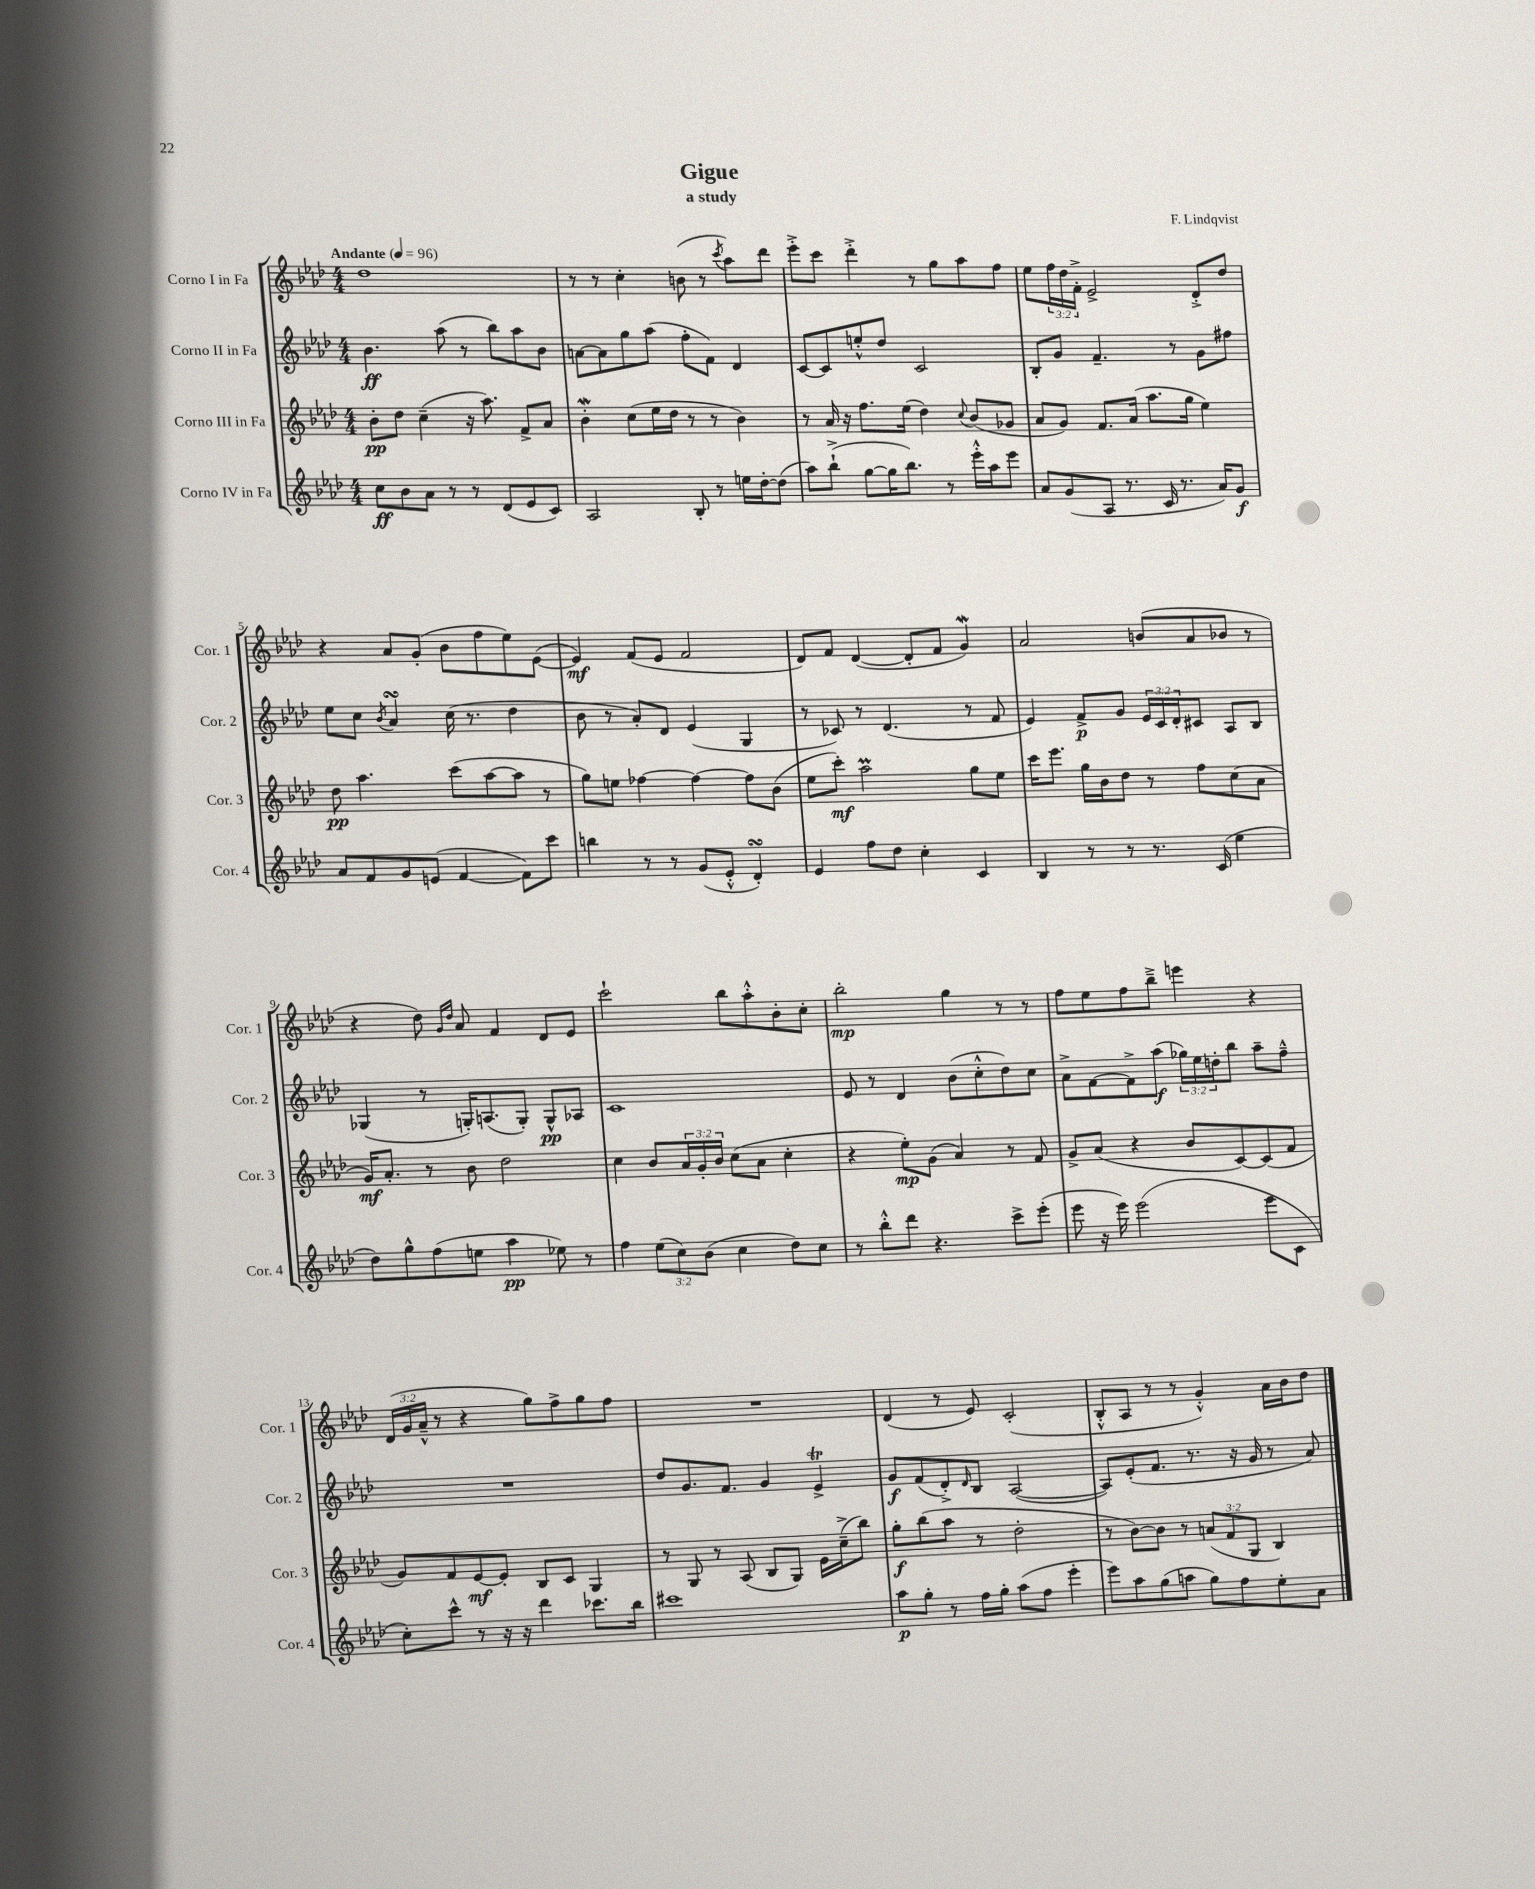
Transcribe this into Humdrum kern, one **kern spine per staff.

**kern	**kern	**kern	**kern
*staff4	*staff3	*staff2	*staff1
*clefG2	*clefG2	*clefG2	*clefG2
*k[b-e-a-d-]	*k[b-e-a-d-]	*k[b-e-a-d-]	*k[b-e-a-d-]
*M4/4	*M4/4	*M4/4	*M4/4
*MM96	*MM96	*MM96	*MM96
8cc\L	8b-'\L	4.b-\	1dd-
8b-\	8dd-\J	.	.
8a-\J	(4cc~\	.	.
8r	.	(8aa-\	.
8r	16r	8r	.
.	8.aa-\)	.	.
(8d-/L	.	8bb-\L)	.
8e-/	8f^/L	8aa-\	.
8c/J)	8a-/J	8b-\J	.
=	=	=	=
2A-/	4b-'\	[8a\L	8r
.	.	8a\]	8r
.	(8cc\L	8gg\	4cc'\
.	16ee-\L	(8aa-\J	.
.	16dd-\JJ	.	.
8B-'/	8r	8ff'\L	(8b\
8r	8r	8f\J)	8r
.	.	.	8qccc/
16ee\LL	4b-\)	4d-/	8aa-\L)
[16dd-'\J	.	.	.
(8dd-\]J	.	.	8ddd-\J
=	=	=	=
8aa-\L)	8r	[8c/L	8eee-'^\L
(8bb-`^\J	16a-/	8c/]	8ccc\J
.	16r	.	.
[8gg\L	8.ff\L	8ee'^^/	4ddd-'^\
16gg\]K	.	8dd-/J	.
8.bb-\J)	(16ee-\Jk	.	.
.	4dd-\)	2c/	8r
8r	.	.	8gg\L
.	8qqcc/	.	.
16eee-'^^\LL	(8b-/L	.	8aa-\
16aa-\J	.	.	.
8eee-\J	8g-/J	.	8ff\J
=	=	=	=
8a-/L	8a-/L	8B-'/L	8ee-\L
(8g/	8g/J)	8g/J	24ff\L
.	.	.	24dd-\
.	.	.	24f'^\JJ
8A-/J	8.f/L	4.f~/	2e-^/
8.r	.	.	.
.	(16a-/Jk	.	.
.	8.aa-\L	.	.
16c/	.	.	.
8.r	.	8r	.
.	16gg\Jk	.	.
.	4ee-\)	8g\L	8d-'^/L
16a-/LK)	.	.	.
8g/J	.	8ff#\J	8dd-/J
=	=	=	=
8a-/L	8dd-\	8ee-\L	4r
8f/	4.aa-\	8cc\J	.
.	.	8qb-/	.
8g/	.	4a-/	8a-/L
(8e/J	.	.	(8g'/J
[4f/	(8ccc\L	(16cc\	8b-\L
.	.	8.r	.
.	[8aa-\	.	8ff\
8f\]L)	8aa-\]J	4dd-\	8ee-\)
8ccc\J	8r	.	([8e-\J
=	=	=	=
4bb\	8gg\L)	8b-\	4e-/])
.	8ee\J	8r	.
8r	[4ff-\	8a-'/L)	(8f/L
8r	.	8d-/J	8e-/J
(8g/L	4ff-\_	(4e-/	2f/
8e-'^^/J	.	.	.
4d-'/)	8ff-\]L	4G/	.
.	(8b-\J	.	.
=	=	=	=
4e-/	8ee-\L	8r	8d-/L)
.	8ccc'\J)	8c-/)	8f/J
8ff\L	2aa-\	8r	([4d-/
8dd-\J	.	(4.d-/	.
4cc'\	.	.	8d-'/]L
.	.	.	8f/J
4c/	8gg\L	8r	4g/)
.	8ee-\J	8f/	.
=	=	=	=
4B-/	16ccc\LK	4e-/)	2a-/
.	8.eee-\J	.	.
8r	16gg\LL	8f^/L	.
.	16b-\J	.	.
8r	8dd-\J	8g/J	.
8.r	8r	24e-/LL	(8b/L
.	.	24c/	.
.	.	24d-'/J	.
.	8ff\L	8c#/J	8a-/
(16c/	.	.	.
4ee-\	(8cc\	8A-/L	8b-/J
.	8a-\J	8B-/J	8r
=	=	=	=
8dd-\L)	16g/LK)	(4G-/	4r
.	8.a-'/J	.	.
8gg^^\	.	.	.
(8ff\	8r	8r	8dd-\)
.	.	.	16qqg/LL
.	.	.	16qqdd-/JJ
8ee\J	8b-\	16G'/LK)	8a-/
.	.	(8.A/	.
4aa-\	2dd-\	.	4f/
.	.	8G'/J)	.
8ee-\)	.	8G^^/L	8d-/L
8r	.	8A-/J	8e-/J
=	=	=	=
4ff\	4cc\	1c	2ccc`\
(12ee-\L	8b-/L	.	.
12cc\)	.	.	.
.	24a-/L	.	.
(12b-\J	24g'/	.	.
.	24b-/JJ	.	.
4cc\	(8cc\L	.	8bb-\L
.	8a-\J	.	8aa-'^^\
8dd-\L)	4cc'\	.	8b-'\
8cc\J	.	.	8cc'\J
=	=	=	=
8r	4r	8e-/	2bb-'\
8bb-'^^\L	.	8r	.
8ddd-\J	8ee-'\L)	4d-/	.
4.r	(8g\J	.	.
.	4a-/)	(8b-\L	4gg\
.	.	8cc'^^\	.
8ccc^\L	8r	8dd-\)	8r
(8eee-'\J	8f/	8cc\J	8r
=	=	=	=
8eee-\	8g^/L	8a-^\L	8ff\L
16r	(8a-/J	[8f\	8ee-\
16eee-\)	.	.	.
(2eee-\	4r	8f^\]	8ff\
.	.	(8aa-\J	8bb-~^\J
.	8b-/L	24gg-\LL)	4eee\
.	.	24ee-\	.
.	.	24dd'\J	.
.	[8c/)	8bb-\J	.
8eee-\L	(8c/]	8aa-~\L	4r
8c\J	8f/J	8ff~^^\J	.
=	=	=	=
8cc'\L)	8g/L)	1r	(24d-/LL
.	.	.	24g/
.	.	.	24a-~^^/JJ
8ccc^^\J	8f/	.	8r
8r	[8e-/	.	4r
16r	8e-'/]J	.	.
16r	.	.	.
4ddd-\	8B-/L	.	8gg\L)
.	8c/J	.	8ff^\
8.ccc-\L	4G/	.	8gg\
.	.	.	8ff\J
16bb-\Jk	.	.	.
=	=	=	=
1ccc#	8r	8dd-/L	1r
.	8G/	8.g/	.
.	8r	.	.
.	.	8.f/J	.
.	(8A-/	.	.
.	8B-/L	4g/	.
.	8G/J)	.	.
.	16e-\LL	4e-^/	.
.	(16cc~^\J	.	.
.	8bb-\J)	.	.
=	=	=	=
8aa-\L	8gg'\L	8g/L	(4d-/
8gg'\J	(8bb-\	(8f/	.
8r	8aa-\J	8d-'^/)	8r
.	.	16qqd-/	.
16ff\LL	8r	8B-/J	8e-/)
16gg'\JJ	.	.	.
(8aa-\L	2dd-'\	([2A-/	(2c'/
8ff\J	.	.	.
4eee-'\	.	.	.
=	=	=	=
8eee-\L)	8r	8A-/]L)	8B-'^^/L
8aa-\	[8b-\L)	(8e-'/	8A-/J
(8gg\	8b-\]J	8.f/J	8r
8aa\J	8r	.	8r
.	.	8.r	.
8gg\L)	(12a/L	.	4g'^^/)
.	12f/	.	.
8ff\	.	16r	.
.	12G/J	.	.
.	.	16g/	.
8ee-'\	4B-/)	8r	16a-\LL
.	.	.	16b-\J
8a-\J	.	8a-/)	8dd-\J
==	==	==	==
*-	*-	*-	*-
